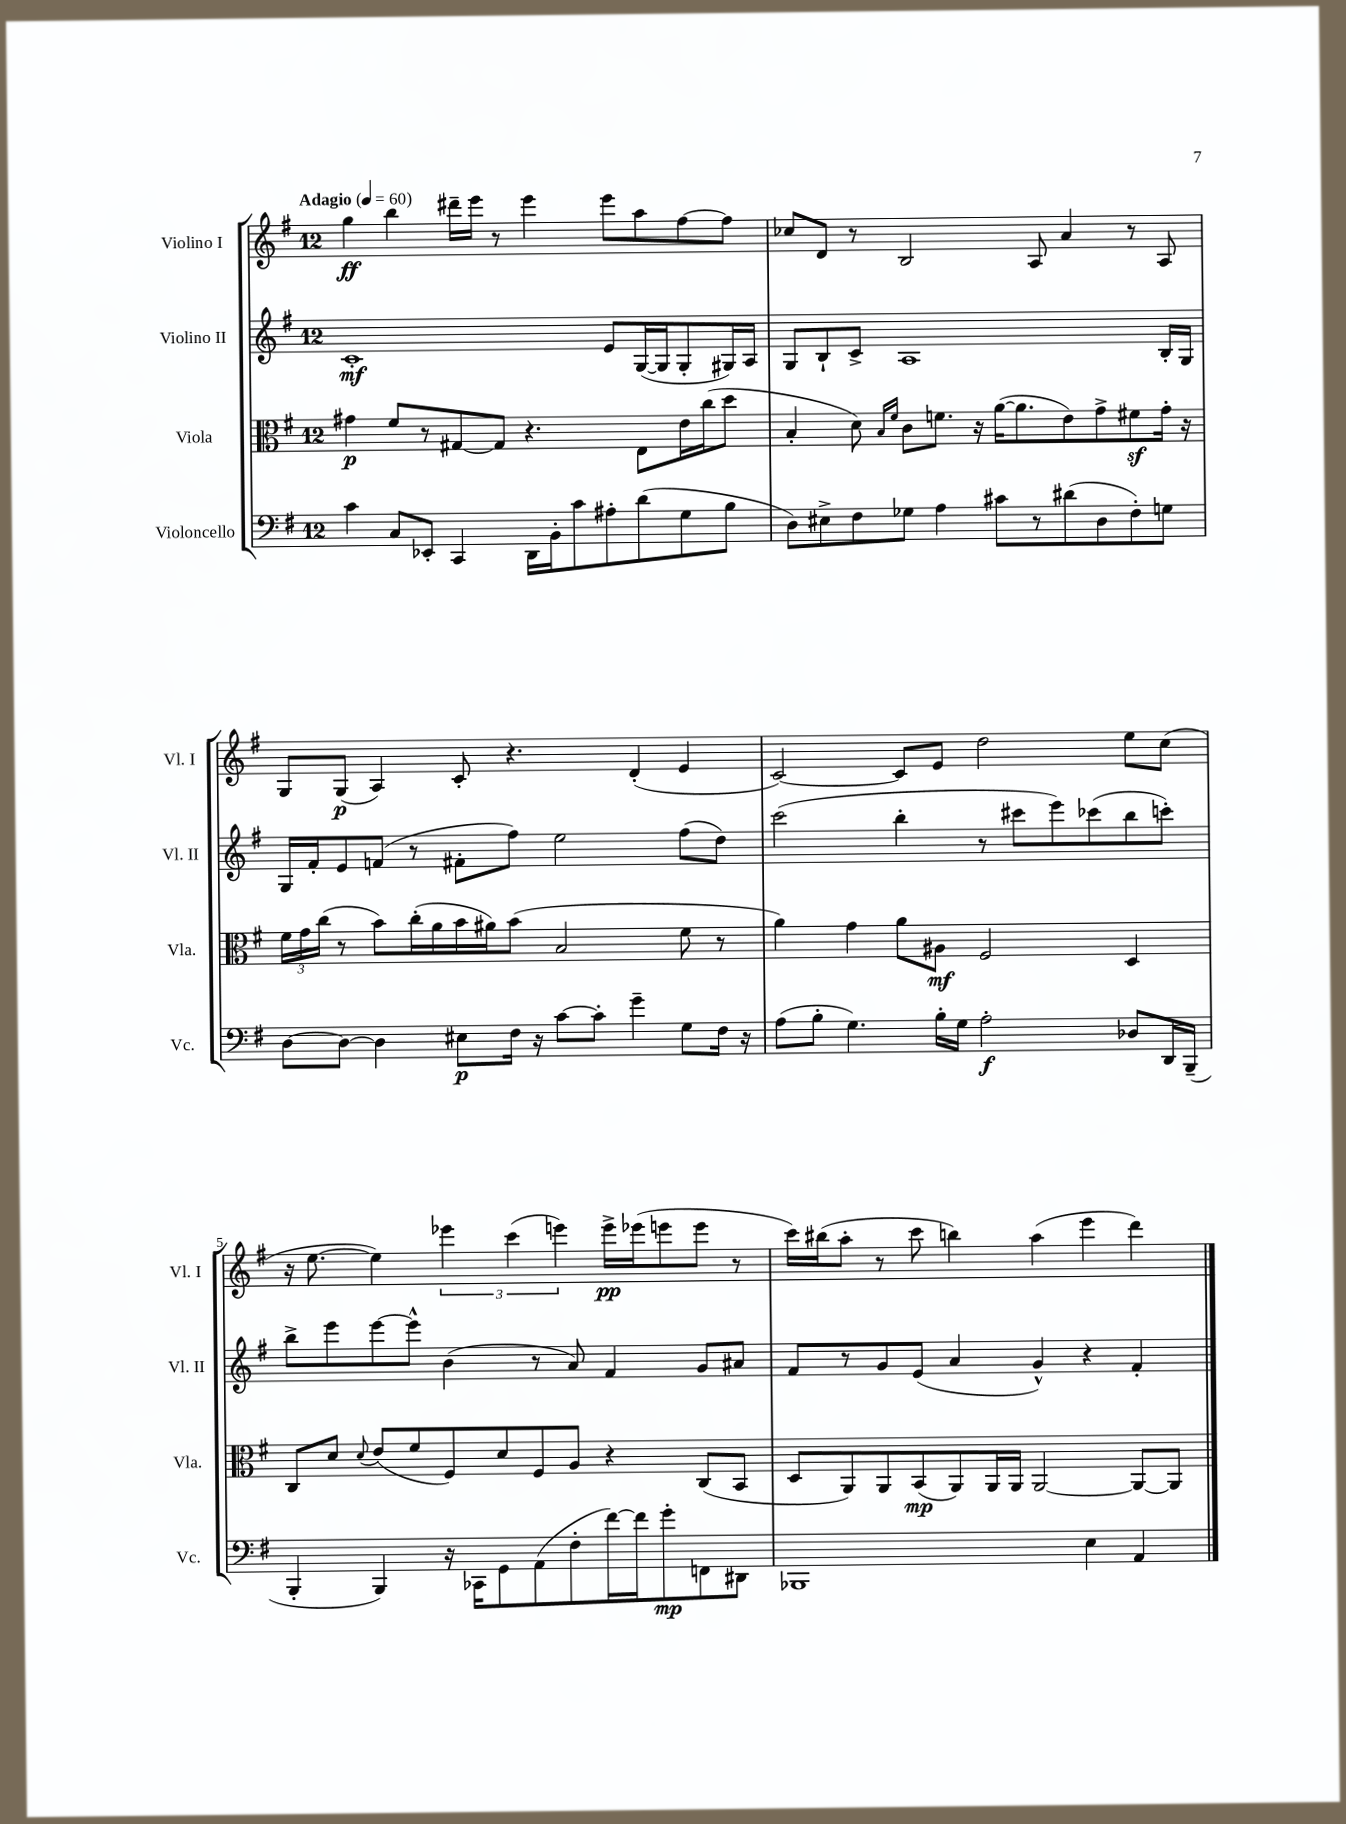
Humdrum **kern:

**kern	**kern	**kern	**kern
*staff4	*staff3	*staff2	*staff1
*clefF4	*clefC3	*clefG2	*clefG2
*k[f#]	*k[f#]	*k[f#]	*k[f#]
*M12/8	*M12/8	*M12/8	*M12/8
*MM60	*MM60	*MM60	*MM60
4c	4g#	1c'	4gg
8C	8f#	.	4bb
8EE-'	8r	.	.
4CC	[8G#	.	16ddd#~
.	.	.	16eee
.	8G#]	.	8r
16DD	4.r	.	4eee
16BB'	.	.	.
8c	.	.	.
8A#'	.	8e	8eee
(8d	8E	([16G	8aa
.	.	16G]	.
8G	16e	8G'	[8ff#
.	(16cc	.	.
8B	8dd	16G#)	8ff#]
.	.	16A	.
=	=	=	=
8D)	4B'	8G	8cc-
8E#^	.	8B`	8d
8F#	8d)	8c^	8r
.	16qqB	.	.
.	16qqf#	.	.
8G-	8c	1A	2B
4A	8.f	.	.
.	16r	.	.
8c#	([16a	.	.
.	8.a]	.	.
8r	.	.	8A
(8d#	8e)	.	4a
8D	8g^	.	.
8F#')	8f#	.	8r
8G	16g'	16B'	8A
.	16r	16G	.
=	=	=	=
[8D	24f#	16G	8G
.	24g	.	.
.	.	16f#'	.
.	(24cc	.	.
8D_	8r	8e	(8G
4D]	8b)	(8f	4A)
.	(16cc'	8r	.
.	16a	.	.
8E#	16b	8f#'	8c'
.	16a#)	.	.
16F#	(8b	8ff#)	4.r
16r	.	.	.
[8c	2B	2ee	.
8c']	.	.	.
4g~	.	.	(4d'
8G	8f#	(8ff#	4e
16F#	8r	8dd)	.
16r	.	.	.
=	=	=	=
(8A	4a)	(2ccc	[2c)
8B'	.	.	.
4.G)	4g	.	.
.	8a	4bb'	8c]
16B'	8A#	.	8e
16G	.	.	.
2A'	2F#	8r	2dd
.	.	8ccc#	.
.	.	8eee)	.
.	.	(8ccc-	.
8D-	4D	8bb	8ee
16DD	.	8ccc')	(8cc
(16BBB~	.	.	.
=	=	=	=
4BBB'	8C	8bb^	16r
.	.	.	[8.ee
.	8d	8eee	.
.	8qqd	.	.
4BBB)	(8e	[8eee	4ee])
.	8f#	8eee^^]	.
16r	8F#)	(4b	6eee-
16CC-	.	.	.
8GG	8d	.	.
.	.	.	(6ccc
(8AA	8F#	8r	.
.	.	.	6eee)
8F#'	8A	8a)	.
[16f#)	4r	4f#	16eee^
16f#]	.	.	(16eee-
8g'	.	.	8eee
8FF	(8C	8g	8eee
8DD#	8BB	8a#	8r
=	=	=	=
1BBB-	8D	8f#	16ccc)
.	.	.	(16bb#
.	8AA)	8r	8aa'
.	8AA	8g	8r
.	(8BB	(8e	8ccc
.	8AA)	4a	4bb)
.	16AA	.	.
.	16AA	.	.
.	[2AA	4g^^)	(4aa
4E	.	4r	4eee
4AA	8AA_	4f#'	4ddd)
.	8AA]	.	.
==	==	==	==
*-	*-	*-	*-
